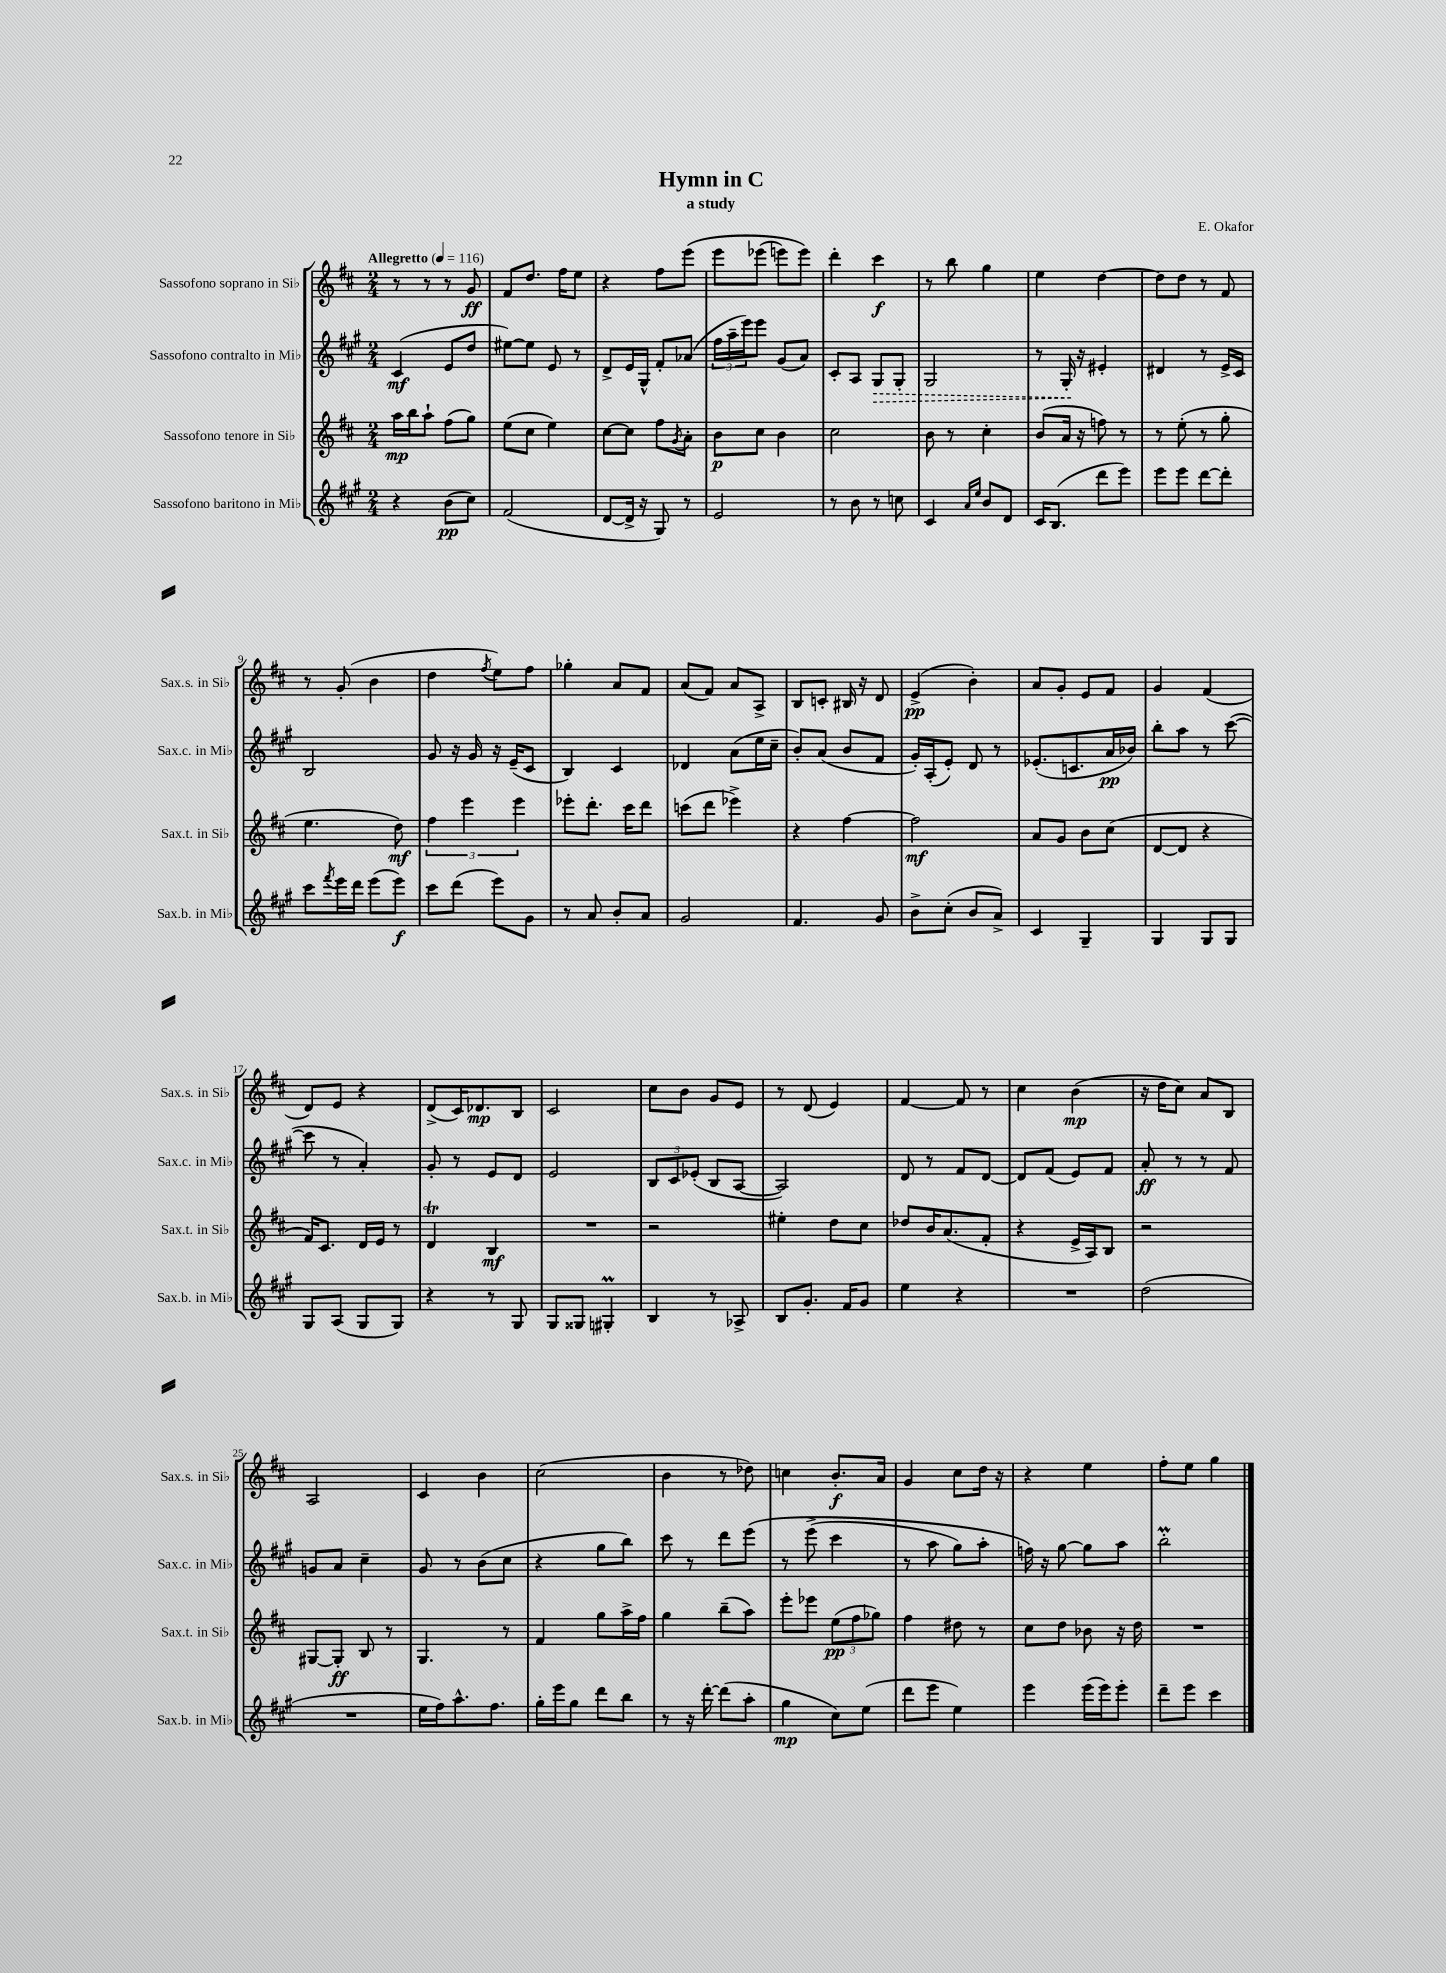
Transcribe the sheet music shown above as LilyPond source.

\header { title = "Hymn in C" composer = "E. Okafor" subtitle = "a study" }
<<
\new StaffGroup <<
\new Staff = "s0" \with { instrumentName = "Sassofono soprano in Sib" shortInstrumentName = "Sax.s. in Sib" } {
    \clef treble \key d \major \numericTimeSignature \time 2/4 \tempo "Allegretto" 4 = 116
    r8 r8 r8 g'8\ff |
    fis'8 d''8. fis''16 e''8 |
    r4 fis''8 e'''8\( |
    e'''8 ees'''8( e'''8) e'''8\) |
    d'''4-. cis'''4\f |
    r8 b''8 g''4 |
    e''4 d''4~ |
    d''8 d''8 r8 fis'8 |
    r8 g'8-.( b'4 |
    d''4 \acciaccatura { fis''8 } e''8) fis''8 |
    ges''4-. a'8 fis'8 |
    a'8( fis'8) a'8 a8-> |
    b8 c'8-. bis16 r16 d'8 |
    e'4->\pp( b'4-.) |
    a'8 g'8-. e'8 fis'8 |
    g'4 fis'4( |
    d'8) e'8 r4 |
    d'8->( cis'16) des'8.\mp b8 |
    cis'2 |
    cis''8 b'8 g'8 e'8 |
    r8 d'8( e'4) |
    fis'4~ fis'8 r8 |
    cis''4 b'4\mp( |
    r16 d''16 cis''8) a'8 b8 |
    a2 |
    cis'4 b'4 |
    cis''2( |
    b'4 r8 des''8) |
    c''4 b'8.-.\f a'16 |
    g'4 cis''8 d''16 r16 |
    r4 e''4 |
    fis''8-. e''8 g''4 \bar "|." |
}
\new Staff = "s1" \with { instrumentName = "Sassofono contralto in Mib" shortInstrumentName = "Sax.c. in Mib" } {
    \clef treble \key a \major \numericTimeSignature \time 2/4
    cis'4\mf( e'8 d''8 |
    eis''8~) eis''8 e'8 r8 |
    d'8-> e'16 gis16-^ fis'8-. aes'8( |
    \tuplet 3/2 { fis''16 a''16-- e'''16) } e'''8 gis'8( a'8) |
    cis'8-. a8 \once \override Hairpin.style = #'dashed-line gis8\> gis8-. |
    gis2 |
    r8 gis16-.\! r16 eis'4-. |
    dis'4 r8 e'16-> cis'16 |
    b2 |
    gis'8 r16 gis'16 r16 e'16--( cis'8 |
    b4) cis'4 |
    des'4 a'8( e''16 cis''16-- |
    b'8-.) a'8( b'8 fis'8 |
    gis'16-.) a16-.( e'8-.) d'8 r8 |
    ees'8.-.( c'8. a'16\pp bes'16) |
    b''8-. a''8 r8 cis'''8~( |
    cis'''8 r8 a'4-.) |
    gis'8-. r8 e'8 d'8 |
    e'2 |
    \tuplet 3/2 { b8 cis'8 ees'8-.( } b8 a8~ |
    a2) |
    d'8 r8 fis'8 d'8~ |
    d'8 fis'8( e'8) fis'8 |
    a'8-.\ff r8 r8 fis'8 |
    g'8 a'8 cis''4-- |
    gis'8 r8 b'8( cis''8 |
    r4 gis''8 b''8) |
    cis'''8 r8 d'''8 e'''8\( |
    r8 e'''8->( cis'''4 |
    r8 a''8 gis''8) a''8-. |
    f''16\) r16 gis''8~ gis''8 a''8 |
    b''2-.\prall \bar "|." |
}
\new Staff = "s2" \with { instrumentName = "Sassofono tenore in Sib" shortInstrumentName = "Sax.t. in Sib" } {
    \clef treble \key d \major \numericTimeSignature \time 2/4
    a''16\mp b''16 a''8-! fis''8( g''8) |
    e''8( cis''8 e''4) |
    cis''8~ cis''8 fis''8 \acciaccatura { g'8 } a'8-. |
    b'8\p cis''8 b'4 |
    cis''2 |
    b'8 r8 cis''4-. |
    b'8( a'16 r16 f''8) r8 |
    r8 e''8-.( r8 g''8-. |
    e''4. d''8\mf) |
    \tuplet 3/2 { fis''4 e'''4 e'''4 } |
    ees'''8-. d'''8.-. cis'''16 d'''8 |
    c'''8( d'''8 ees'''4->) |
    r4 fis''4~ |
    fis''2\mf |
    a'8 g'8 b'8 cis''8( |
    d'8~ d'8 r4 |
    fis'16) cis'8. d'16 e'16 r8 |
    d'4\trill b4\mf |
    R2 |
    r2 |
    eis''4-. d''8 cis''8 |
    des''8 b'16 a'8.( fis'8-. |
    r4 e'16-> a16) b8 |
    r2 |
    gis8~ gis8-.\ff b8 r8 |
    g4. r8 |
    fis'4 g''8 a''16-> fis''16 |
    g''4 b''8--( a''8) |
    e'''8-. ees'''8 \tuplet 3/2 { e''8\pp( fis''8 ges''8) } |
    fis''4 dis''8 r8 |
    cis''8 d''8 bes'8 r16 d''16 |
    R2 \bar "|." |
}
\new Staff = "s3" \with { instrumentName = "Sassofono baritono in Mib" shortInstrumentName = "Sax.b. in Mib" } {
    \clef treble \key a \major \numericTimeSignature \time 2/4
    r4 b'8\pp( cis''8) |
    fis'2( |
    d'8~ d'16-> r16 gis8) r8 |
    e'2 |
    r8 b'8 r8 c''8 |
    cis'4 \grace { a'16 e''16 } b'8 d'8 |
    cis'16 b8.( d'''8 e'''8) |
    e'''8 e'''8 d'''8~ d'''8-. |
    cis'''8 \acciaccatura { fis'''8 } e'''16 d'''16 e'''8( e'''8\f) |
    cis'''8 d'''8( e'''8) gis'8 |
    r8 a'8 b'8-. a'8 |
    gis'2 |
    fis'4. gis'8 |
    b'8-> cis''8-.( b'8 a'8->) |
    cis'4 gis4-- |
    gis4 gis8 gis8 |
    gis8 a8( gis8 gis8) |
    r4 r8 gis8 |
    gis8 gisis8 gis4-.\prall |
    b4 r8 aes8-> |
    b8 gis'8.-. fis'16 gis'8 |
    e''4 r4 |
    R2 |
    d''2( |
    R2 |
    e''16 fis''16) a''8.-^ fis''8. |
    gis''16-. e'''16 gis''8 d'''8 b''8 |
    r8 r16 d'''16~-. d'''8( a''8-. |
    gis''4\mp cis''8) e''8( |
    d'''8 e'''8 e''4) |
    e'''4 e'''16( e'''16) e'''8-. |
    d'''8-- e'''8 cis'''4 \bar "|." |
}
>>
>>
